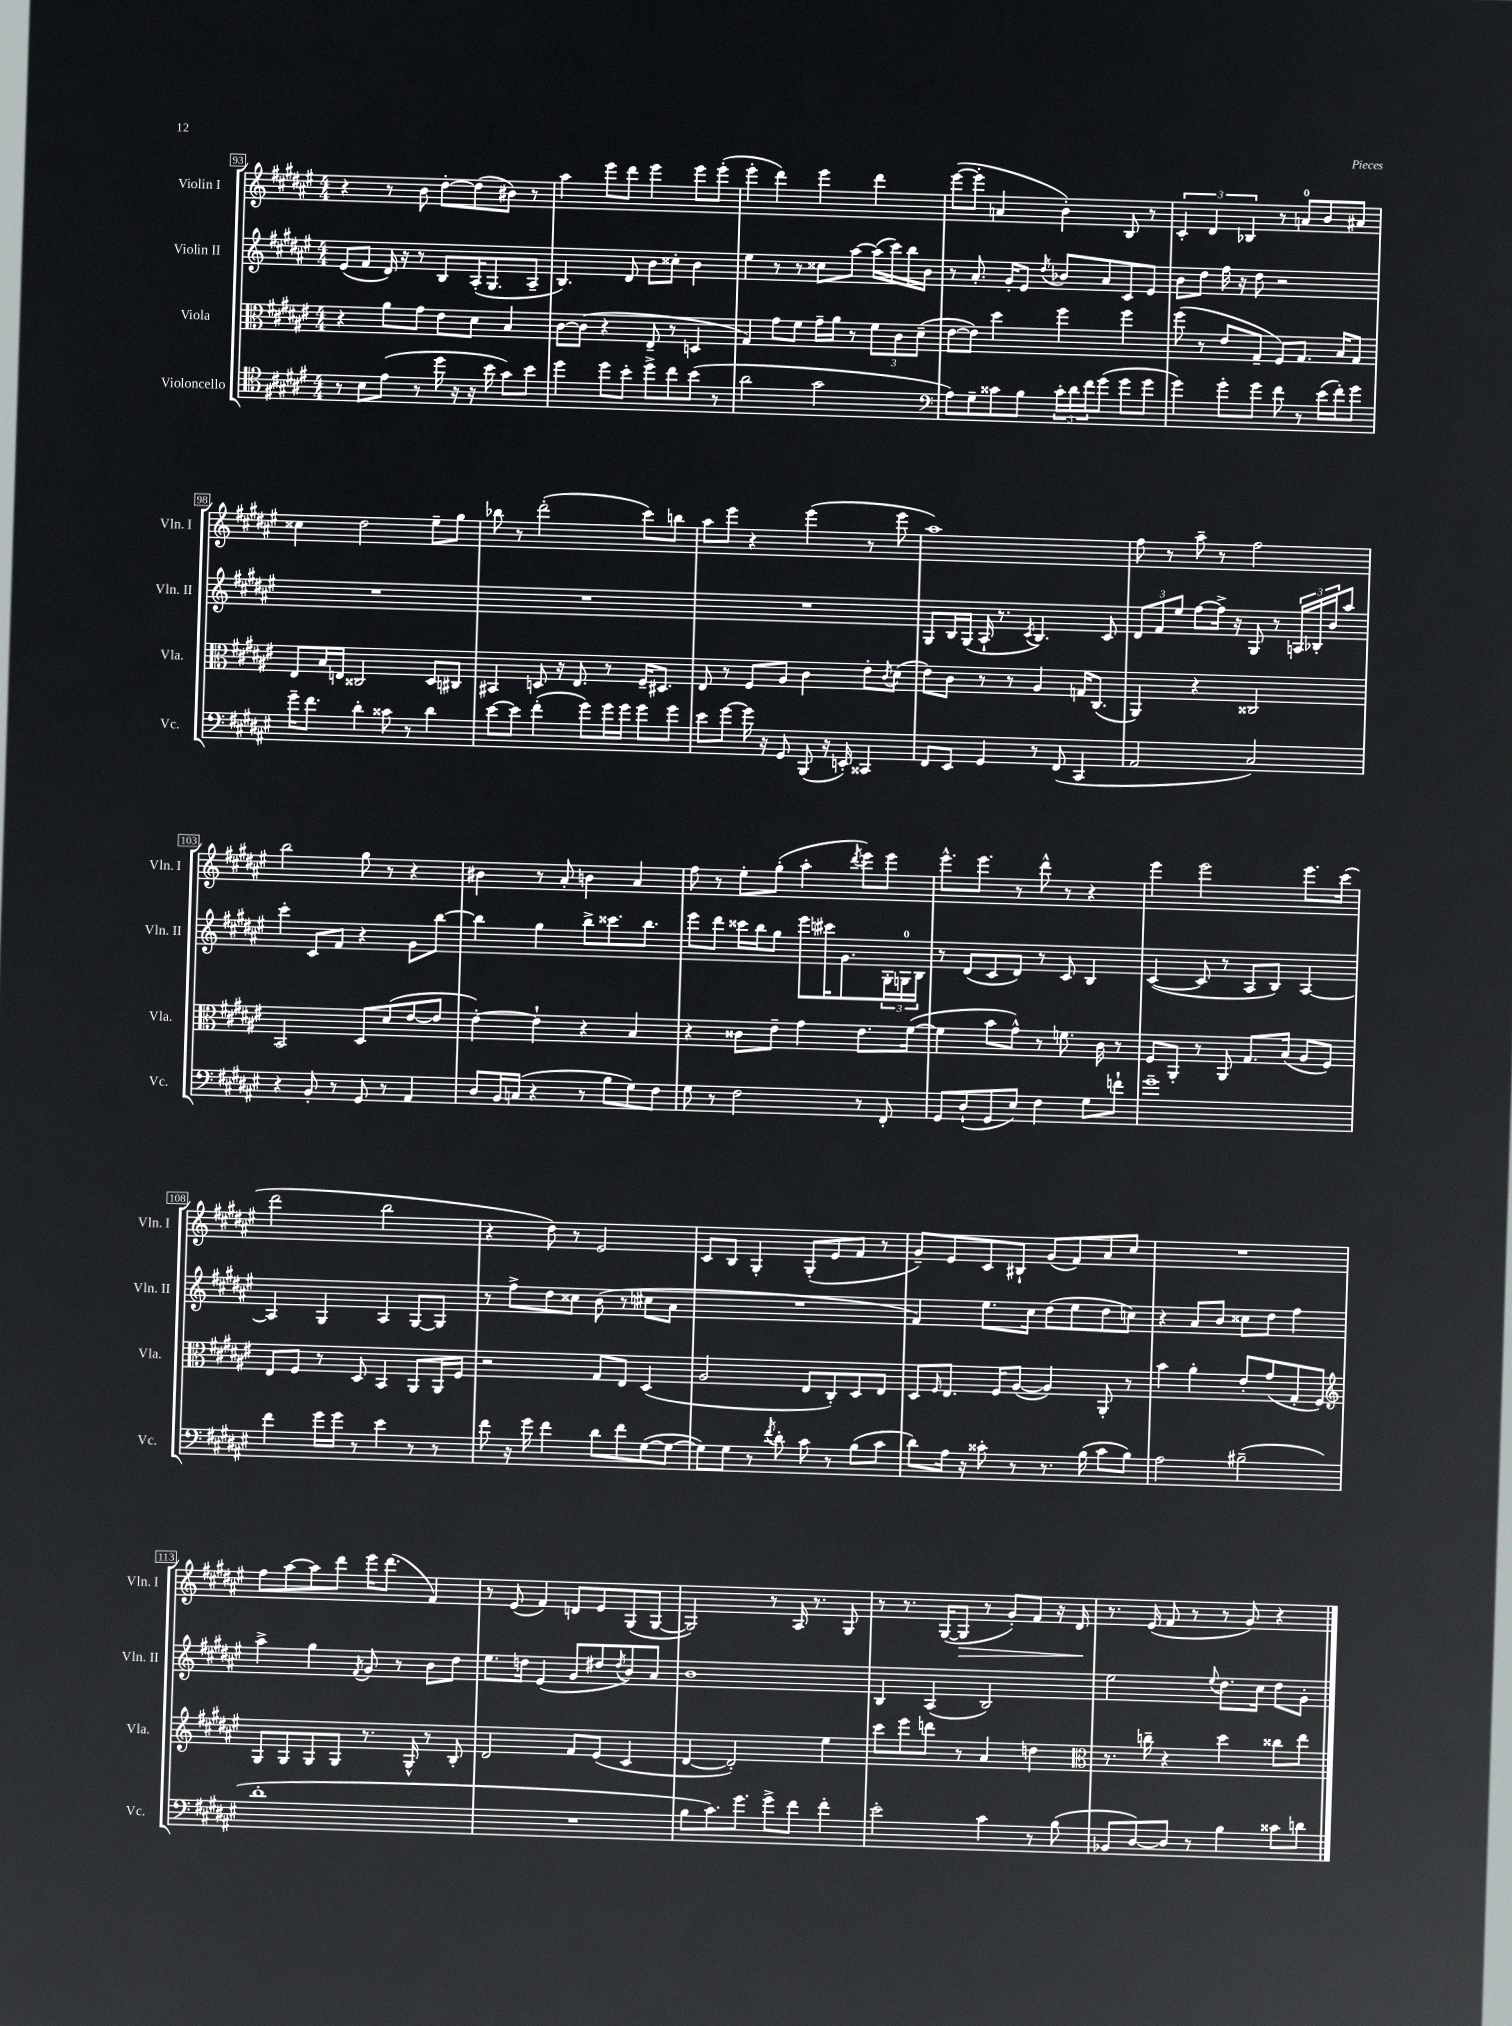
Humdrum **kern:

**kern	**kern	**kern	**kern	**dynam
*part4	*part3	*part2	*part1	*part1
*staff4	*staff3	*staff2	*staff1	*staff1
*I"Violoncello	*I"Viola	*I"Violin II	*I"Violin I	*
*I'Vc.	*I'Vla.	*I'Vln. II	*I'Vln. I	*
*clefC4	*clefC3	*clefG2	*clefG2	*
*k[f#c#g#d#a#e#]	*k[f#c#g#d#a#e#]	*k[f#c#g#d#a#e#]	*k[f#c#g#d#a#e#]	*
*M4/4	*M4/4	*M4/4	*M4/4	*
=93	=93	=93	=93	=93
8r	4r	(8e#/L	4r	.
8B\L	.	8f#/J	.	.
(8e#\J	8a#\L	16d#/)	8r	.
.	.	16r	.	.
8r	8g#\J	8r	8b\	.
16dd#\	8e#\L	8B/L	[8dd#'\L	.
16r	.	.	.	.
16r	8d#\J	(16A#'/K	(8dd#\]	.
16b\	.	8.G#/	.	.
8g#\L)	4B/	.	8b#X\J)	.
8b\J	.	8A#~/J	8r	.
=94	=94	=94	=94	=94
4dd#\	[8c#\L	4.B/)	4aa#\	.
.	(8c#\J]	.	.	.
8dd#\L	4r	.	8eee#\L	.
8b'\J	.	8d#/	8ddd#\J	.
8dd#^\L	8E#~/	8b\L	4eee#\	.
8cc#\	8r	8cc##X'\J	.	.
(8b\J	4Dn/	4b\	8eee#\L	.
8r	.	.	(8eee#'\J	.
=95	=95	=95	=95	=95
2a#\	4G#/)	4ee#\	4eee#'\	.
.	8g#\L	8r	4ddd#\)	.
.	8f#\J	8r	.	.
2g#\	16g#~\LL	8cc##X\L	4eee#\	.
.	16a#\JJ	.	.	.
.	8r	[8aa#\J	.	.
.	12f#\L	(16aa#\LL]	4ddd#\	.
.	.	16ccc#\)	.	.
.	12c#\	.	.	.
.	.	16bb\	.	.
.	(12d#~\J	.	.	.
.	.	16b\JJ	.	.
=96	=96	=96	=96	=96
*clefF4	*	*	*	*
8A#\L)	[8e#\L	8r	([8eee#\L	.
8G#~\	8e#\J])	8.a#'/	8eee#'\J]	.
8c##X\	4dd#\	.	4an/	.
.	.	16g#'/KL	.	.
8B\J	.	8e#/J	.	.
.	.	8qdd#/	.	.
24c##'\LL	4ff#\	8b-X/L	4b'\)	.
24d#\	.	.	.	.
24f#\J	.	.	.	.
(8g#\J	.	8a#/	.	.
8g#\L	4ff#\	8c#/	8B/	.
8g#\J	.	8e#/J	8r	.
=97	=97	=97	=97	=97
4g#\)	(8ff#\	8b\L	6c#'/	.
.	8r	8dd#\J	.	.
.	.	.	6d#/	.
8g#'\L	8e#/L	16ff#\	.	.
.	.	16r	.	.
.	.	.	6B-X/	.
8g#\J	8G#~/J	8dd#\	.	.
8f#\	8F#/L)	2r	8r	.
8r	8.G#/J	.	8an/L	.
(16e#\LL	.	.	8b/	.
16f#'\J)	16B/KL	.	.	.
8g#\J	8G#/J	.	8a#X/J	.
!!LO:LB:g=z
=98	=98	=98	=98	=98
16g#~\KL	8E#/L	1r	4cc##X\	.
8.f#\J	.	.	.	.
.	16B/L	.	.	.
.	16En/JJ	.	.	.
4d#'\	2C##X/	.	2dd#\	.
8c##X\	.	.	.	.
8r	.	.	.	.
4d#\	8D#/L	.	8ee#~\L	.
.	8C#X/J	.	8gg#\J	.
=99	=99	=99	=99	=99
[8e#\L	4BB#X/	1r	8bb-X\	.
8e#\J]	.	.	8r	.
(4f#'\	8Dn/	.	(2ddd#'\	.
.	16r	.	.	.
.	8.E#/	.	.	.
8g#\L)	.	.	.	.
16g#\L	8r	.	.	.
16g#\JJ	.	.	.	.
8g#\L	16F#~/KL	.	8ccc#\L)	.
.	8.D#X/J	.	.	.
8g#\J	.	.	8bbn\J	.
=100	=100	=100	=100	=100
8e#\L	8E#/	1r	8aa#\L	.
[8g#\J	8r	.	8eee#\J	.
16g#\]	8F#/L	.	4r	.
16r	.	.	.	.
8GG#/	8A#/J	.	.	.
(8BBB/	4c#\	.	(4eee#\	.
16r	.	.	.	.
16EEn'/)	.	.	.	.
4CC##X/	8e#'\L	.	8r	.
.	8qc#/	.	.	.
.	(8d#\J	.	8eee#\	.
=101	=101	=101	=101	=101
8FF#/L	8e#\L)	8G#/L	1aa#)	.
8EE#/J	8c#\J	16B/L	.	.
.	.	(16G#/JJ	.	.
4GG#/	8r	16A#`/	.	.
.	.	8.r	.	.
.	8r	.	.	.
.	.	8qc#/	.	.
8r	4A#/	4.B/)	.	.
(8FF#/	.	.	.	.
4CC#/	16Gn/KL	.	.	.
.	(8.C#/J	.	.	.
.	.	8c#/	.	.
=102	=102	=102	=102	=102
2AA#/	4AA#/)	12d#/L	8ff#\	.
.	.	12f#/	.	.
.	.	.	8r	.
.	.	12ee#/J	.	.
.	4r	[8ff#\L	8aa#~\	.
.	.	16ff#^\Jk]	8r	.
.	.	16r	.	.
2C#/)	2C##X/	8G#/	2ff#\	.
.	.	8r	.	.
.	.	24An/LL	.	.
.	.	24B-X'/	.	.
.	.	24b/J	.	.
.	.	8aa#/J	.	.
!!LO:LB:g=z
=103	=103	=103	=103	=103
4r	2BB/	4ccc#'\	2bb\	.
8BB'/	.	8c#/L	.	.
8r	.	8f#/J	.	.
8GG#/	8D#/L	4r	8gg#\	.
8r	(8d#/	.	8r	.
4AA#/	[8e#/	8g#\L	4r	.
.	8e#/J]	[8bb\J	.	.
=104	=104	=104	=104	=104
8D#/L	[4e#'\)	4bb\]	4b#X\	.
16BB/L	.	.	.	.
(16Cn/JJ	.	.	.	.
4r	4e#`\]	4gg#\	8r	.
.	.	.	8a#'/	.
8r	4r	8bb^\L	4bn\	.
8B\L	.	8.ccc##X\	.	.
8G#\)	4B/	.	4a#/	.
.	.	8.bb\J	.	.
8F#\J	.	.	.	.
=105	=105	=105	=105	=105
8G#\	4r	8eee#\L	8ff#\	.
8r	.	8ddd#\J	8r	.
2F#\	8c##X\L	16ccc##X\LL	8ee#'\L	.
.	.	16bb\J	.	.
.	8e#~\J	8gg#\J	(8gg#'\J	.
.	4g#\	8eee#\L	4aa#'\	.
.	.	16ccc#X\K	.	.
.	.	8.g#\	.	.
.	.	.	8qddd#/	.
8r	8.e#\L	.	8eee#\L)	.
8FF#'/	.	24G#'\L	8eee#\J	.
.	.	24Gn\	.	.
.	([16f#\Jk	.	.	.
.	.	24B\JJ	.	.
=106	=106	=106	=106	=106
8GG#/L	4f#\]	8r	8.eee#^^\L	.
(8D#`/	.	(8d#/L	.	.
.	.	.	8.eee#\J	.
8GG#/	8b\L	8c#/	.	.
8E#/J)	8g#^^\J)	8d#/J)	8r	.
4F#\	8r	8r	8ddd#^^\	.
.	8.fn\	8c#/	8r	.
8G#\L	.	4B/	4r	.
.	16c#\	.	.	.
8fn`\J	8r	.	.	.
=107	=107	=107	=107	=107
1g#~	8F#/L	([4c#/	4eee#\	.
.	8AA#'/J	.	.	.
.	8r	8c#/]	2eee#\	.
.	8AA#/	8r	.	.
.	8.G#/L	8A#/L	.	.
.	.	8B/J)	.	.
.	(16B/Jk	.	.	.
.	8A#/L	[4A#/	8.eee#\L	.
.	8F#/J)	.	.	.
.	.	.	(16ccc#\Jk	.
!!LO:LB:g=z
=108	=108	=108	=108	=108
4f#\	8E#/L	4A#/]	2ddd#\	.
.	8F#/J	.	.	.
16g#\LL	8r	4G#/	.	.
16g#\JJ	.	.	.	.
8r	8D#/	.	.	.
4e#\	4BB/	4A#/	2bb\	.
8r	8AA#/L	[8G#/L	.	.
8r	16AA#/L	8G#/J]	.	.
.	16F#/JJ	.	.	.
=109	=109	=109	=109	=109
8f#\	2r	8r	4r	.
16r	.	8ff#^\L	.	.
16g#\	.	.	.	.
4f#\	.	8dd#\	8dd#\)	.
.	.	8cc##X\J	8r	.
8d#\L	8G#/L	(8b\	2e#/	.
8f#\	8E#/J	8r	.	.
([8G#\	(4D#/	8cc#X\L	.	.
8G#\J_	.	8a#\J	.	.
=110	=110	=110	=110	=110
8G#\L])	2A#/	1r	8c#/L	.
8G#\J	.	.	8B/J	.
8r	.	.	4G#'/	.
8qf#/	.	.	.	.
8d#'\	.	.	.	.
8c#\	8E#/L	.	(8G#'/L	.
8r	8C#'/)	.	8e#/	.
(8B\L	8D#/	.	8f#/J	.
8c#\J	8E#/J	.	8r	.
=111	=111	=111	=111	=111
8d#\L)	8D#/L	4f#/)	8g#~/L)	.
.	16qqF#/	.	.	.
16A#\Jk	8.E#/J	.	8e#/	.
16r	.	.	.	.
8c##X'\	.	8.ee#\L	8c#/	.
.	16F#/KL	.	.	.
8r	([8A#/J	.	8B#X`/J	.
.	.	16cc#\Jk	.	.
8.r	4A#/])	(8dd#\L	(8g#/L	.
.	.	8ee#\	8f#/)	.
(16B\	.	.	.	.
8c##\L	8AA#'/	8dd#\	8a#/	.
8B\J)	8r	8ccn\J)	8cc#/J	.
=112	=112	=112	=112	=112
2A#\	4b\	4r	1r	.
.	4a#'\	8a#/L	.	.
.	.	8b/J	.	.
(2B#X~\	8e#'/L	8cc##X\L	.	.
.	(8g#/	8dd#\J	.	.
.	8G#'/	4ff#\	.	.
.	8F#/J)	.	.	.
!!LO:LB:g=z
=113	=113	=113	=113	=113
*	*clefG2	*	*	*
1d#'	8G#/L	4aa#^\	8ff#\L	.
.	8G#/	.	[8aa#\	.
.	8G#/	4gg#\	8aa#\]	.
.	8G#/J	.	8ddd#\J	.
.	.	8qf#/	.	.
.	8.r	8g#/	16eee#\KL	.
.	.	.	(8.ddd#\J	.
.	.	8r	.	.
.	16G#^^/	.	.	.
.	8r	8b\L	4f#/)	.
.	8B'/	8dd#\J	.	.
=114	=114	=114	=114	=114
1r	2d#/	8.ee#\L	8r	.
.	.	.	(8e#/	.
.	.	16ddn\Jk	.	.
.	.	(4e#/	4f#/)	.
.	8f#/L	8g#/L	8dn/L	.
.	(8e#/J	8dd#X/	8e#/	.
.	.	8qdd#/	.	.
.	4c#/	8b/)	(8G#/	.
.	.	8a#/J	[8G#/J	.
=115	=115	=115	=115	=115
8B\L	[4d#/	1b	2G#/])	.
8.c#\)	.	.	.	.
.	2d#'/])	.	.	.
8.g#\J	.	.	.	.
8g#^\L	.	.	8r	.
8f#\J	.	.	16A#/	.
.	.	.	8.r	.
4f#'\	4ee#\	.	.	.
.	.	.	8G#/	.
=116	=116	=116	=116	=116
2e#'\	8ccc#\L	4B/	8r	.
.	8eee#\	.	8.r	.
.	8dddn\J	(4A#/	.	.
.	.	.	([16G#/KL	.
!	!	!	!	!LO:HP:b
.	8r	.	8G#/J]	>
4c#\	4a#/	2B/)	8r	.
.	.	.	8g#'/L)	.
8r	4ddn\	.	8f#/J	.
(8B\	.	.	16r	.
.	.	.	16d#/	.
.	.	.	.	]
=117	=117	=117	=117	=117
*	*clefC3	*	*	*
8BB-X/L	8.r	2ee#\	8.r	.
[8D#/)	.	.	.	.
.	16ccn~\	.	(16e#/	.
8D#/J]	4r	.	8f#/	.
8r	.	.	8r	.
.	.	8qqee#/	.	.
4B\	4dd#\	8.dd#\L	8r	.
.	.	.	8g#/)	.
.	.	16cc#\Jk	.	.
8c##X\L	8cc##X\L	8dd#\L	4r	.
8dn\J	8ee#\J	8g#'\J	.	.
==	==	==	==	==
*-	*-	*-	*-	*-
